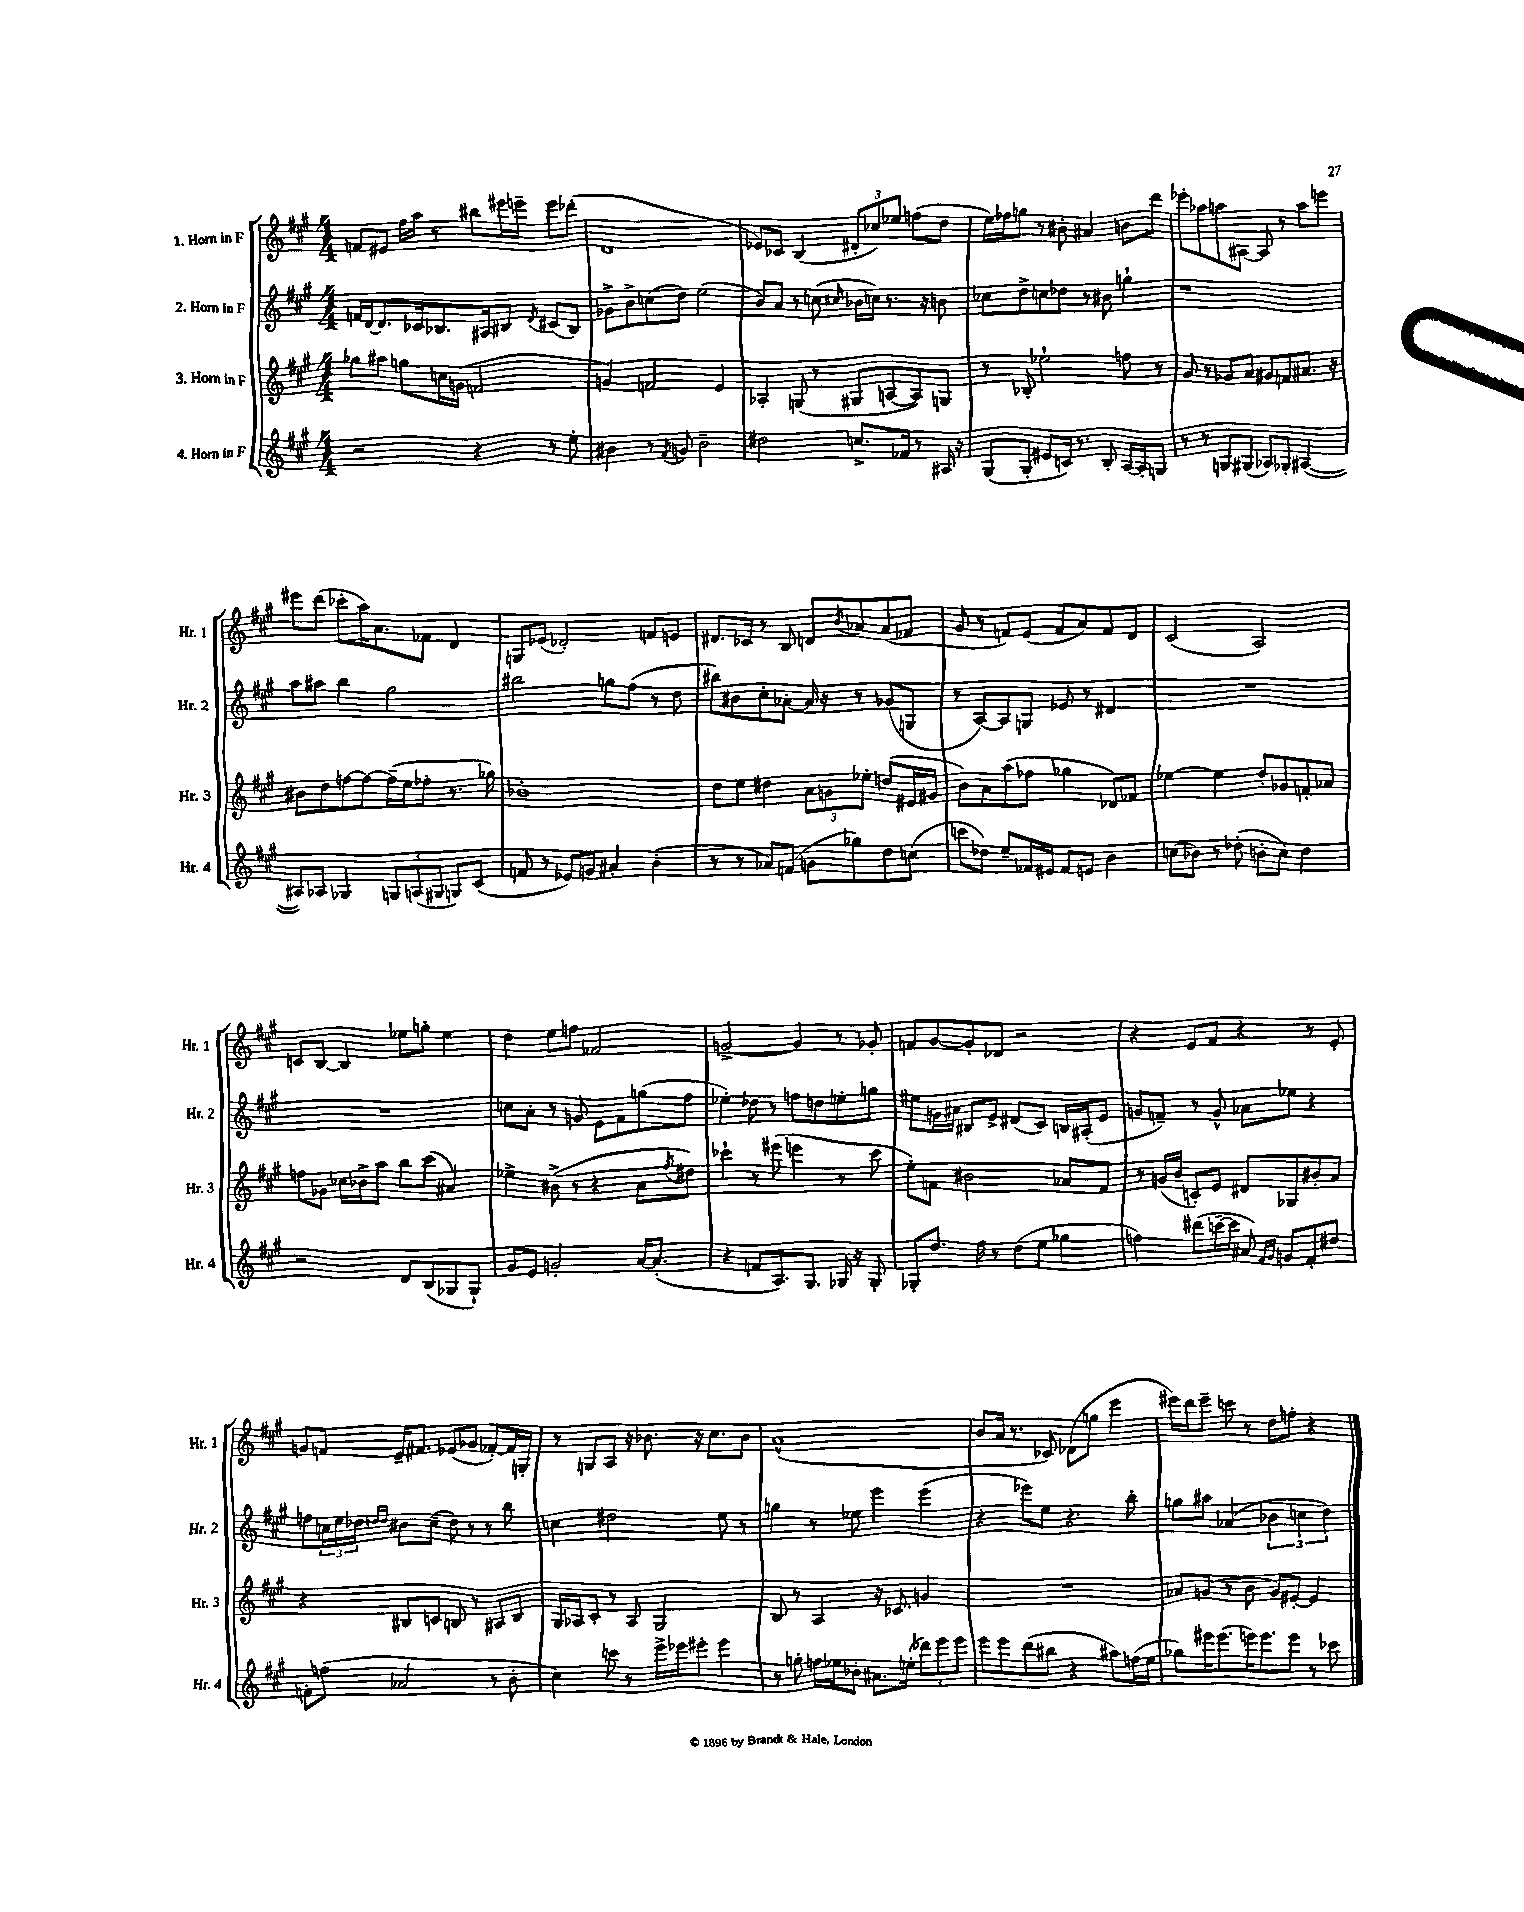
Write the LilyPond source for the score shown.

<<
\new StaffGroup <<
\new Staff = "s0" \with { instrumentName = "1. Horn in F" shortInstrumentName = "Hr. 1" } {
    \clef treble \key a \major \numericTimeSignature \time 4/4
    f'8 eis'8 fis''16 a''16 r8 bis''8 eis'''16 e'''16-- e'''8 des'''8-.( |
    d'1 |
    ees'8) ces'8 b4( \tuplet 3/2 { dis'8-. ces''8) ees''8 } f''8( d''8 |
    e''16) fes''16 g''8 r8 bis'8-. ais'4 b'8 d'''8 |
    ees'''8-. aes''8 a''8 ais8~ ais8 r8 a''8 e'''8 |
    eis'''8 d'''8( ces'''8-. a''16) a'8. fes'8 d'4 |
    g8 ees'8( des'2-.) f'8 e'8 |
    dis'8. ces'16 r8 b8 d'8 \acciaccatura { b'8 } aes'8 aes'8( fes'8 |
    gis'8 r8 f'8) e'8( f'8 a'8) f'8 d'8 |
    cis'2( a2) |
    c'8 b8~ b4 ees''8 g''8-. ees''4 |
    d''4 e''8 f''8 fes'2 |
    g'2~-> g'4 r8 ges'8-. |
    f'8 gis'8~ gis'8-. des'8 r2 |
    r4 e'8 fis'8 r4 r8 e'8-. |
    g'8 f'8 e'16-- fis'8. ees'8( ges'8 fes'8~-.) fes'16 g16-. |
    r8 g8 a8 r16 bes'8. r16 cis''8. bes'8 |
    a'1-^( |
    b'8 a'16 r8. ces'8) des'8( g''8 e'''4 |
    eis'''16) d'''16 eis'''8-- c'''8 r8 d''8 f''8-. r4 \bar "|." |
}
\new Staff = "s1" \with { instrumentName = "2. Horn in F" shortInstrumentName = "Hr. 2" } {
    \clef treble \key a \major \numericTimeSignature \time 4/4
    f'16 d'16~ d'8. ces'16 bes8. ais16 bis8 \acciaccatura { d'8 } cis'8( bis8) |
    ges'8-> b'8-> c''8( d''8) e''2( |
    b'8) a'8 r8 c''8( \grace { cis''16 } bes'16 c''16) r8. r16 b'8 |
    ces''8 d''8-> c''8 des''8 r8 bis'8 g''4-! |
    r1 |
    a''8 ais''8 b''4 gis''2 |
    bis''2 g''8 fis''8( r8 d''8 |
    bis''8) bis'8 cis''8-. aes'8~-. aes'16 r16 r8 ges'8( g8 |
    r8 a8~) a8 g8 ees'8 r8 dis'4 |
    R1 |
    R1 |
    c''8 a'8-. r8 g'8 e'8 fis'8 g''8( fis''8 |
    ees''4-.) des''8 r8 f''8 d''8 e''8-. g''8 |
    eis''8 g'16 ais'16 bis8 e'8-> dis'8( cis'8) b16 ais16-.( e'8 |
    g'8 f'8--) r8 g'8-^ aes'8 ees''8 r4 |
    f''8 \tuplet 3/2 { c''16 e''16 des''16 } \grace { d''16 d''16 } bis'8 c''8--( d''8) r8 r8 b''8 |
    c''4 dis''2 e''8 r8 |
    g''4 r8 ees''8 e'''4 e'''4( |
    r4 ees'''8) e''8 r4. b''8-. |
    g''8 ais''8 aes'4( \tuplet 3/2 { bes'4 c''4 d''4) } \bar "|." |
}
\new Staff = "s2" \with { instrumentName = "3. Horn in F" shortInstrumentName = "Hr. 3" } {
    \clef treble \key a \major \numericTimeSignature \time 4/4
    ges''8 ais''8 g''8 c''16 g'16( f'2 |
    g'4) f'2 e'4 |
    aes4-. g8( r8 gis8 a8~ a8) g8 |
    r8 bes8-. ees''2-! f''8 r8 |
    gis'8 r8 ges'8 a'8 gis'8 f'8 ais'8. r16 |
    bis'8 d''8 f''8~ f''8~ f''16--( e''16 fes''8-. r8. ges''16) |
    bes'1-. |
    d''8 e''8 dis''4 \tuplet 3/2 { a'8 g'8 ees''8-. } d''8( eis'16 gis'16 |
    b'8) a'8 a''8( fes''8 ges''4 des'8) fes'8 |
    ees''4~ ees''4 d''8-. ges'8 f'8-. aes'8 |
    f''8 ges'8 ces''16 bes'16-> a''8 b''8 cis'''8( ais'4) |
    ees''4-> bis'8->( r8 r4 a'8 \acciaccatura { fis''8 } dis''8) |
    ces'''4-! r8 eis'''8( e'''4 r8 ces'''8 |
    e''8-.) f'8 bis'2 aes'8 f'8 |
    r8 g'16( b'16 c'8-.) e'8 dis'8 ges8 bis'8-. a'8 |
    r4 bis8 c'8 b8 r8 ais8 b8 |
    gis16 aes16 cis'8-. r8 aes8 gis2 |
    b8 r8 a4 r16 ces'8. g'4 |
    R1 |
    aes'8 g'8( r8 b'8 g'8) eis'8~-. eis'4 \bar "|." |
}
\new Staff = "s3" \with { instrumentName = "4. Horn in F" shortInstrumentName = "Hr. 4" } {
    \clef treble \key a \major \numericTimeSignature \time 4/4
    r2 r4 r8 e''8-. |
    bis'4 r8 \acciaccatura { fis'8 } g'8 bis'2-- |
    dis''2 c''8.-> fes'16 r8 ais16 r16 |
    gis8( gis8-. eis'8 c'16) r8. b8-. a16~ a16-. g8 |
    r8 r8 g8 gis8( aes8) ges8-. ais4~( |
    ais8) aes8 ges4 \tuplet 3/2 { g8 a8( gis8 } g8) cis'8( |
    f'8 r8 ees'8) g'8 ais'4-. b'4-.( |
    r8 r8 aes'8) f'8( g'8 ges''8) d''8 c''8( |
    c'''8 des''8) e''8-- fes'16 eis'16 fes'8 e'8 b'4 |
    c''8( bes'8) r8 des''8-.( b'8-. c''8) des''4 |
    r2 d'8 b8( ges8 ges8-!) |
    gis'8 e'8 g'2-. a'16~ a'8.-.( |
    r4 f'8 a8.) gis8. ges16 r16 ges8-. |
    ges8-. d''8. fis''16 r8 d''8( e''8 ges''4 |
    f''4) dis'''8( c'''16~-- c'''16 ais'8) \grace { fis'16 gis'16 } g'8 fis'8-. dis''8 |
    f'8-. f''8( aes'2 r8 b'8-. |
    cis''4) c'''8 r8 e'''16-> ees'''16 eis'''8-. eis'''4 |
    r8 g''8-. f''16 ees''16 bes'8-. ais'8. e''16-.( \tuplet 3/2 { des'''8) e'''8 e'''8 } |
    e'''8 e'''8 d'''8( bis''8 r4 ais''8) f''16( e''16 |
    ges''8) eis'''16 eis'''8.( e'''16) e'''8. e'''8 r8 ces'''8 \bar "|." |
}
>>
>>
\layout { \context { \Score \remove "Bar_number_engraver" } }
